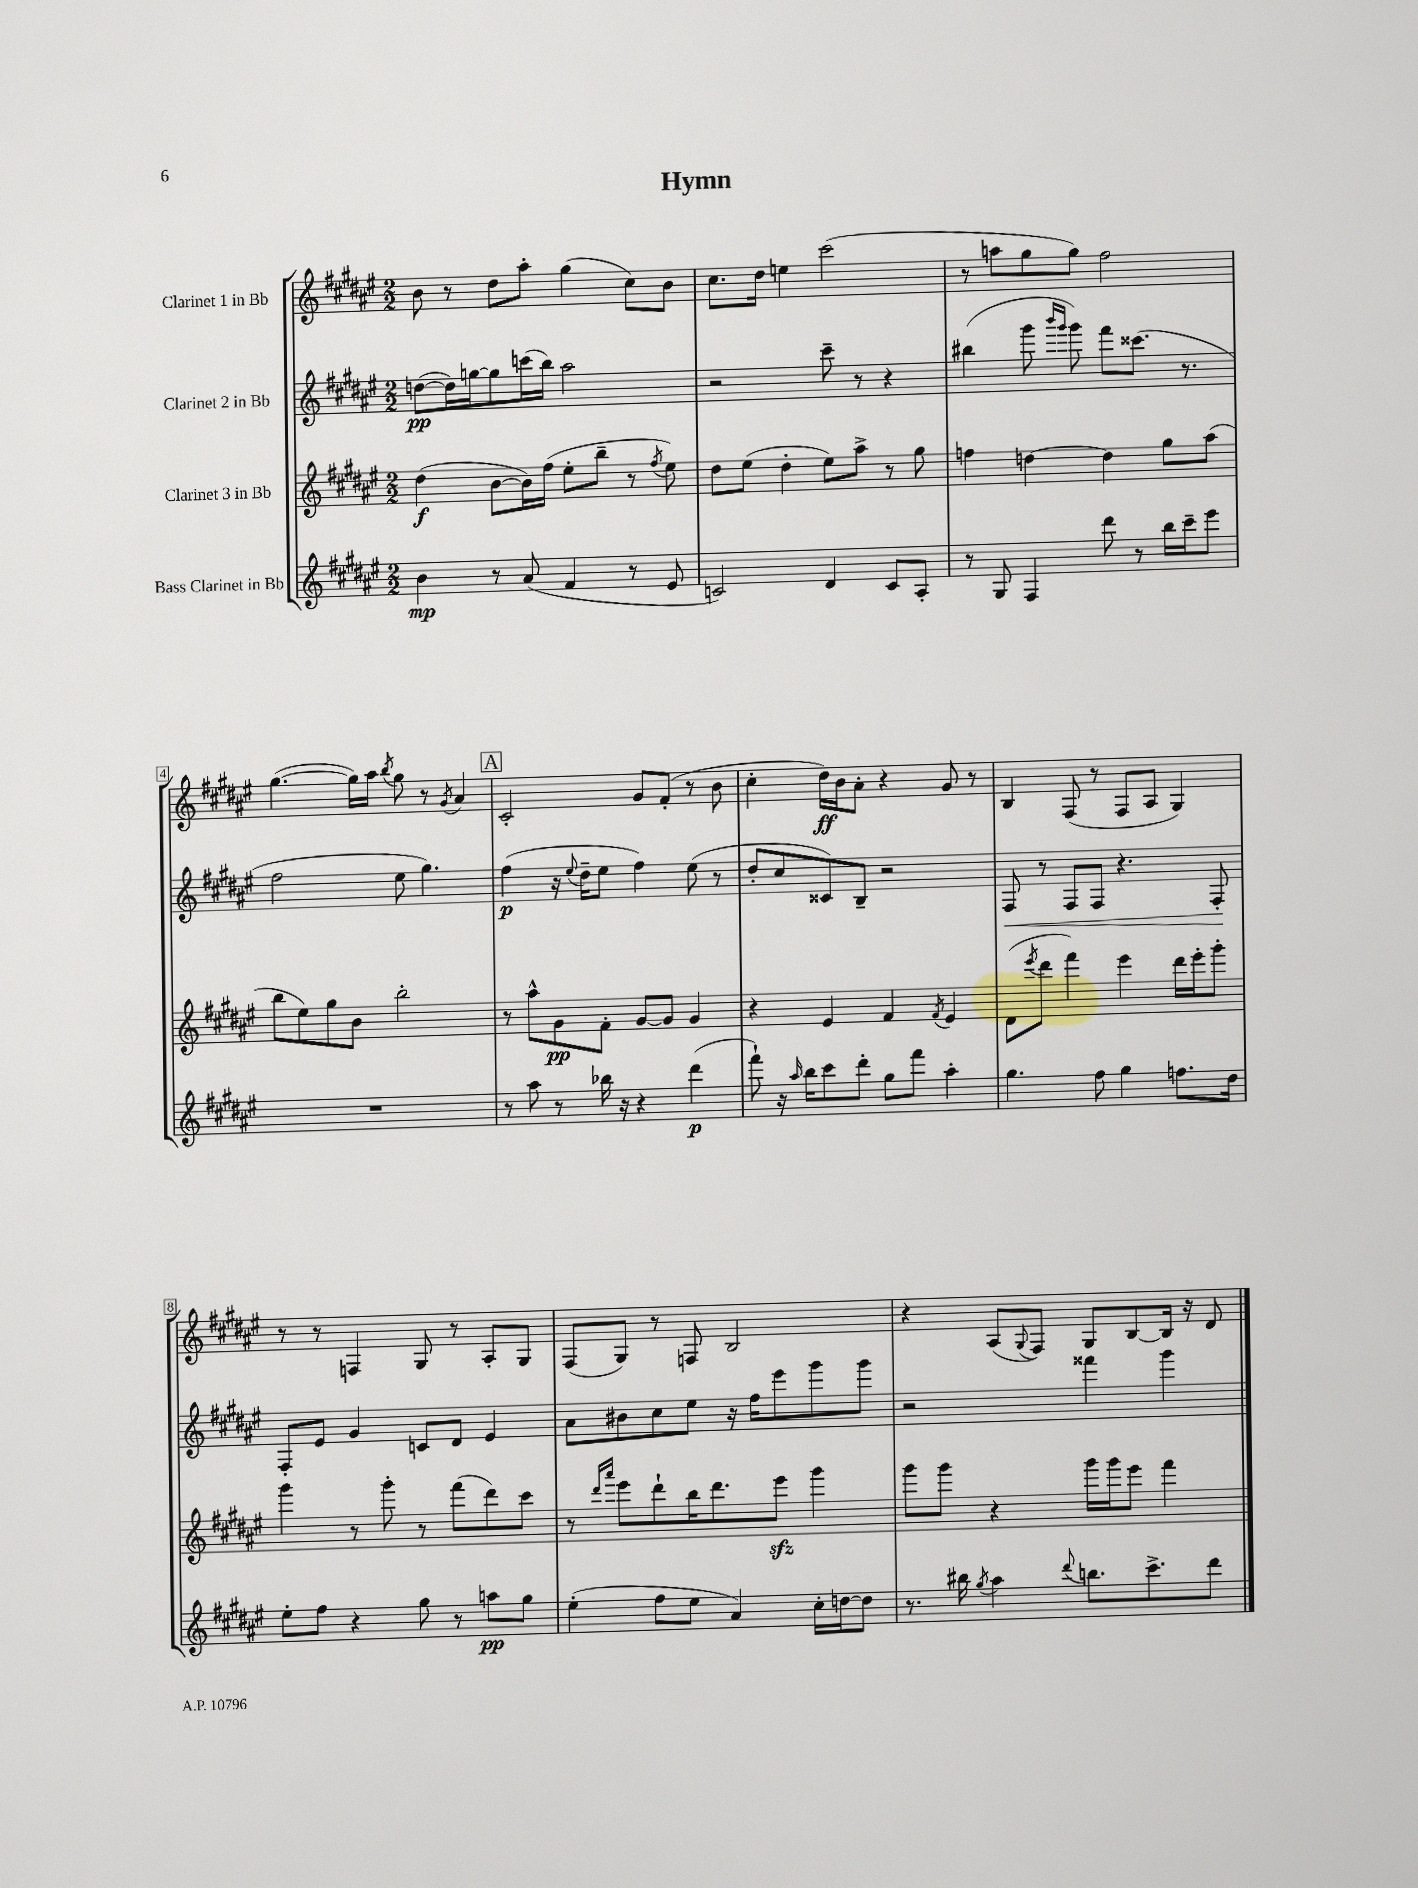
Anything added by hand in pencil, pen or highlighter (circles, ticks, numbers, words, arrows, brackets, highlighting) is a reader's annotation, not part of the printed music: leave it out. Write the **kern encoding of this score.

**kern	**kern	**kern	**kern
*staff4	*staff3	*staff2	*staff1
*clefG2	*clefG2	*clefG2	*clefG2
*k[f#c#g#d#a#e#]	*k[f#c#g#d#a#e#]	*k[f#c#g#d#a#e#]	*k[f#c#g#d#a#e#]
*M2/2	*M2/2	*M2/2	*M2/2
4b	(4dd#	([8dd	8b
.	.	16dd])	8r
.	.	[16gg	.
8r	[8b	8gg]	8dd#
(8a#	16b])	(16ccc	8aa#'
.	(16ff#	16bb)	.
4f#	8ee#'	2aa#	(4gg#
.	8bb~	.	.
8r	8r	.	8cc#)
.	8qff#	.	.
8e#	8ee#)	.	8b
=	=	=	=
2c)	8dd#	2r	8.cc#
.	(8ee#	.	.
.	.	.	16dd#
.	4dd#'	.	4ee
4d#	8ee#)	8ccc#~	(2ccc#
.	8aa#^	8r	.
8c	8r	4r	.
8A#'	8gg#	.	.
=	=	=	=
8r	4ff	(4bb#	8r
8G#	.	.	8aa
4F#	[4dd	8ggg#	8gg#
.	.	16qqbbb	.
.	.	16qqggg#	.
.	.	8ggg#)	8gg#)
8ddd#	4dd]	8fff#	2ff#
8r	.	(8.ccc##	.
16bb	8gg#	.	.
16ccc#~	.	8.r	.
8eee#	(8aa#	.	.
=	=	=	=
1r	8bb	2ff#	([4.gg#
.	8ee#)	.	.
.	8gg#	.	.
.	8b	.	16gg#])
.	.	.	16aa#
.	.	.	8qbb
.	2bb'	8ee#	8gg#
.	.	4.gg#)	8r
.	.	.	8qg#
.	.	.	4a#
=	=	=	=
8r	8r	(4ff#	2c#'
8aa#	8aa#^^	.	.
8r	8g#	16r	.
.	.	8qqee#	.
.	.	16dd#~	.
16bb-	8f#'	8ee#	.
16r	.	.	.
4r	[8g#	4ff#)	8g#
.	8g#]	.	(8f#'
(4ddd#	4g#	(8ee#	8r
.	.	8r	8b
=	=	=	=
8fff#`)	4r	8dd#'	4cc#'
16r	.	8cc#	.
16qqaa#	.	.	.
16bb	.	.	.
8ccc#	4e#	8c##)	16dd#)
.	.	.	16b
8ddd#'	.	8B~	8a#'
8gg#	4f#	2r	4r
8fff#	.	.	.
.	8qf#	.	.
4aa#'	4e#	.	8g#
.	.	.	8r
=	=	=	=
4.gg#	(8d#	8F#	4B
.	8qeee#	.	.
.	8ddd#	8r	.
.	4fff#)	8F#	(8F#
8ff#	.	8F#	8r
4gg#	4eee#	4.r	8F#
.	.	.	8A#
8.ff	16ddd#	.	4G#)
.	16eee#'	.	.
.	8ggg#'	8F#'	.
16dd#	.	.	.
=	=	=	=
8ee#'	4ggg#	8F#'	8r
8ff#	.	8e#	8r
4r	8r	4g#	4F
.	8ggg#'	.	.
8gg#	8r	8c	8G#
8r	(8fff#	8d#	8r
8aa	8ddd#)	4e#	8A#'
8gg#	8ccc#	.	8G#
=	=	=	=
(4ee#'	8r	8a#	(8F#
.	16qqddd#	.	.
.	16qqaaa#	.	.
.	8eee#	8b#	8G#)
8ff#	8ddd#`	8cc#	8r
8ee#	16bb	8ee#	8F
.	8.ddd#	.	.
4a#)	.	16r	2B
.	.	16ff#	.
.	8eee#	8eee#	.
16cc#'	4ggg#	8ggg#	.
[16dd	.	.	.
8dd]	.	8ggg#	.
=	=	=	=
8.r	8ggg#	2r	4r
.	8ggg#	.	.
16bb#	.	.	.
8qgg#	.	.	.
4aa#	4r	.	(8A#
.	.	.	8qqG#
.	.	.	8F#)
8qqddd#	.	.	.
8.bb	16ggg#	4fff##	8G#
.	16ggg#	.	.
.	8eee#	.	[8B
8.ccc#^	.	.	.
.	4fff#	4ggg#	16B]
.	.	.	16r
8ddd#	.	.	8d#
==	==	==	==
*-	*-	*-	*-
